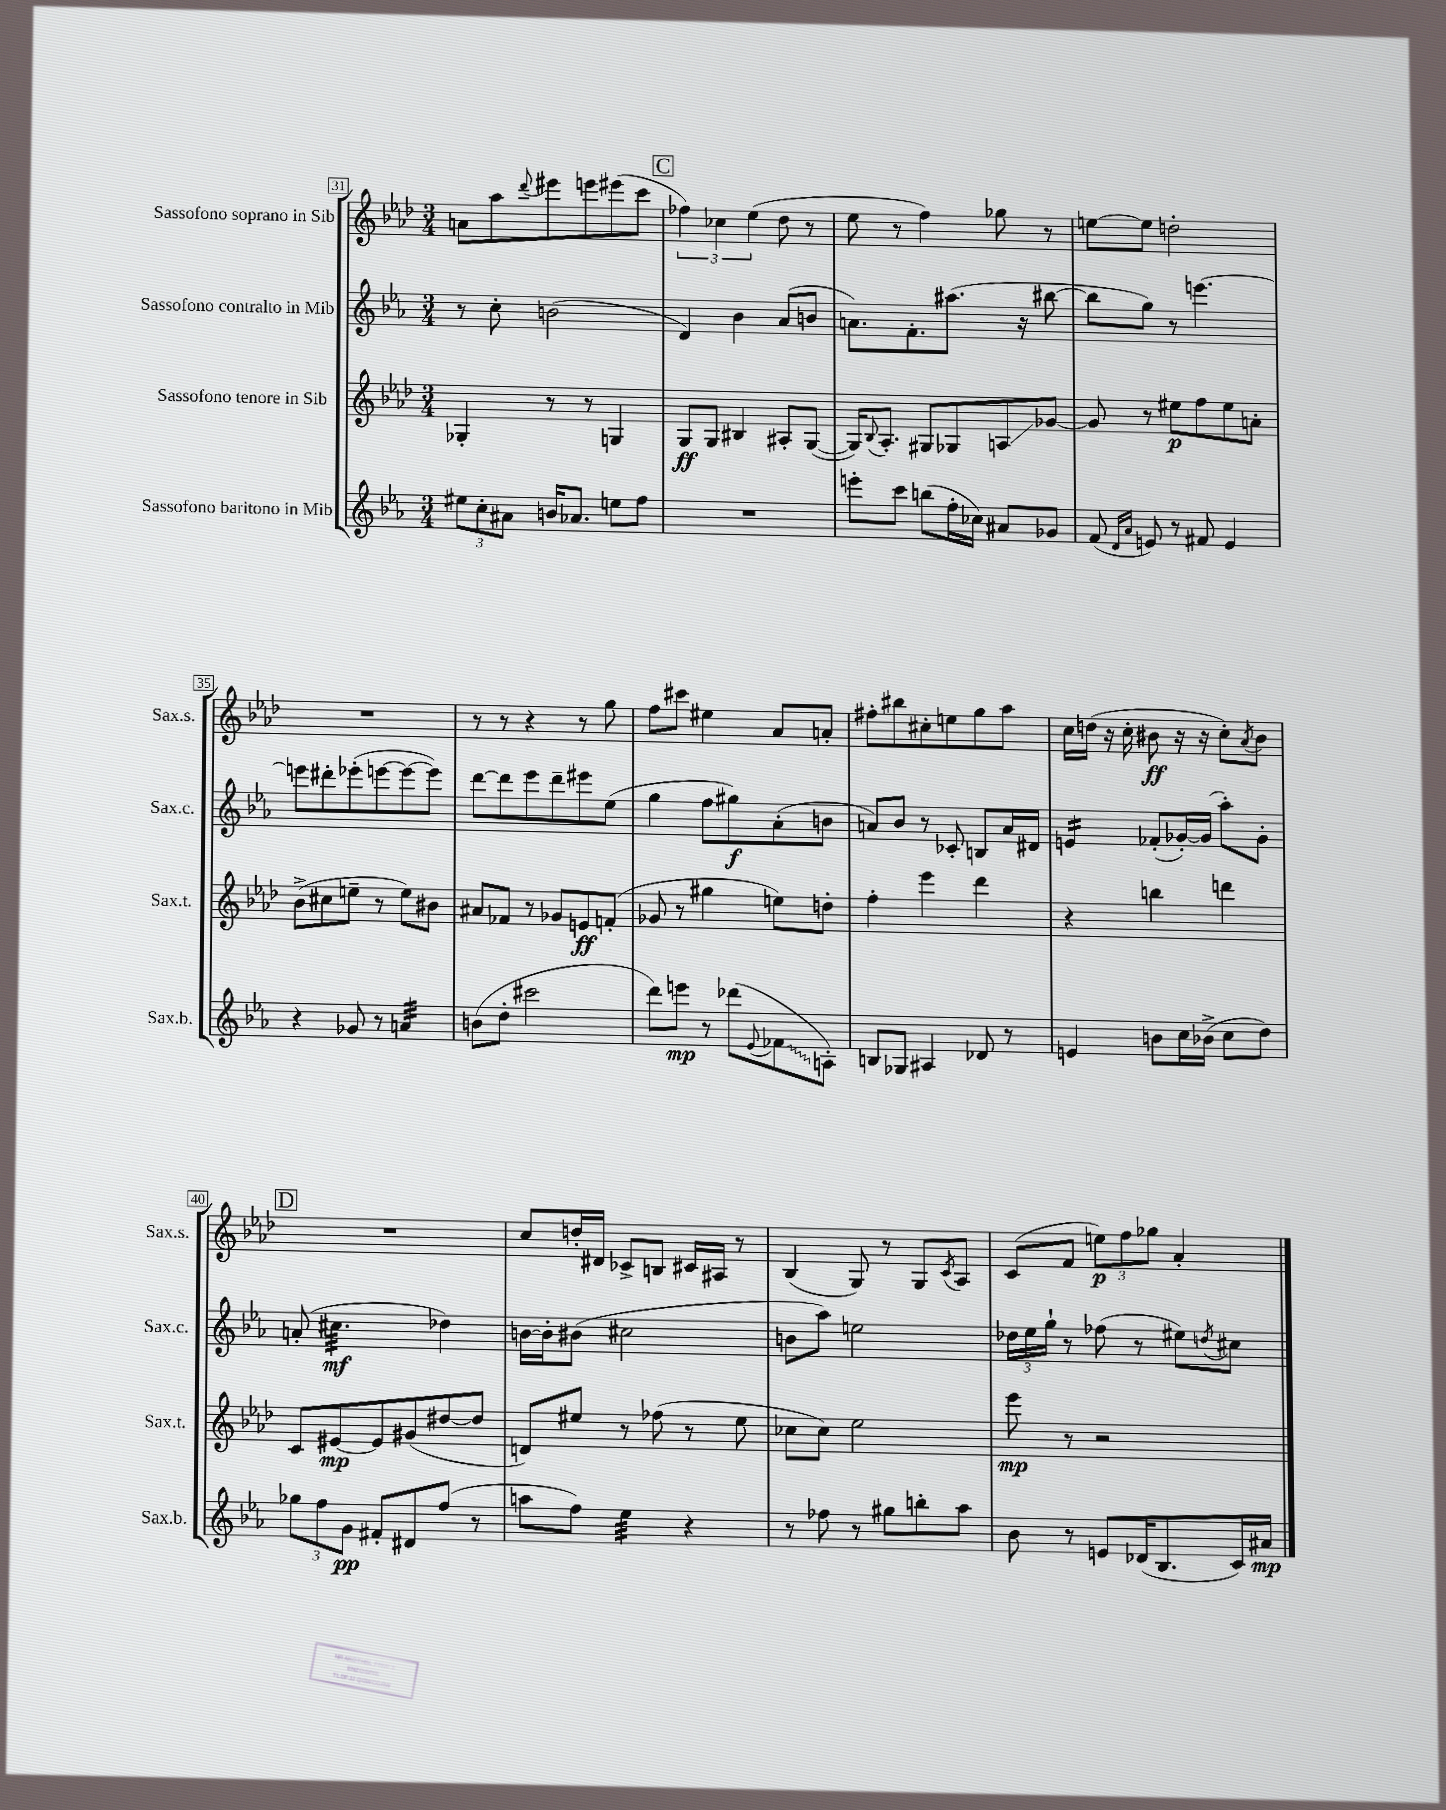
<<
\new StaffGroup <<
\new Staff = "s0" \with { instrumentName = "Sassofono soprano in Sib" shortInstrumentName = "Sax.s." } {
    \clef treble \key aes \major \numericTimeSignature \time 3/4
    a'8 aes''8 \appoggiatura { des'''8 } eis'''8 e'''8 eis'''8( c'''8 |
    \mark \markup { \box "C" } \tuplet 3/2 { fes''4) ces''4 ees''4( } des''8 r8 |
    ees''8 r8 f''4) ges''8 r8 |
    e''8~ e''8 d''2-. |
    R2. |
    r8 r8 r4 r8 g''8 |
    f''8 cis'''8 eis''4 aes'8 a'8-. |
    fis''8-. bis''8 cis''8-. e''8 g''8 aes''8 |
    c''16 d''16( r16 c''16-. bis'8\ff r16 r16 c''8-.) \acciaccatura { aes'8 } bis'8 |
    \mark \markup { \box "D" } R2. |
    c''8 d''16-. dis'16 ces'8-> b8 cis'16 ais16 r8 |
    bes4( g8) r8 g8 \acciaccatura { c'8 } aes8 |
    c'8( f'8 \tuplet 3/2 { e''8\p) f''8 ges''8 } aes'4-. \bar "|." |
}
\new Staff = "s1" \with { instrumentName = "Sassofono contralto in Mib" shortInstrumentName = "Sax.c." } {
    \clef treble \key ees \major \numericTimeSignature \time 3/4
    r8 c''8-. b'2( |
    \mark \markup { \box "C" } d'4) bes'4 aes'8( b'8 |
    a'8.) f'8.-. ais''8.( r16 bis''8~ |
    bis''8 g''8) r8 e'''4.~ |
    e'''8 dis'''8-. ees'''8-.( e'''8~ e'''8~ e'''8) |
    d'''8~ d'''8 ees'''8 d'''8-- eis'''8 ees''8( |
    g''4 f''8 gis''8\f) aes'8-.( b'8 |
    a'8) bes'8 r8 ces'8-. b8 a'16 dis'16 |
    e'4:16 fes'8-.( ges'16~-.) ges'16( aes''8-.) ges'8-. |
    \mark \markup { \box "D" } a'8-.( cis''4.:32\mf des''4) |
    b'16~ b'16-. bis'8( cis''2 |
    b'8 aes''8) e''2 |
    \tuplet 3/2 { des''16 ees''16 g''16-! } r8 fes''8( r8 eis''8) \acciaccatura { d''8 } cis''8 \bar "|." |
}
\new Staff = "s2" \with { instrumentName = "Sassofono tenore in Sib" shortInstrumentName = "Sax.t." } {
    \clef treble \key aes \major \numericTimeSignature \time 3/4
    ges4-. r8 r8 g4 |
    \mark \markup { \box "C" } g8\ff g8 bis4 ais8-. g8~( |
    g16) \appoggiatura { bes8 } aes8.-. gis8 ges8 a8\glissando ges'8~ |
    ges'8 r8 eis''8\p f''8 eis''8 a'8-. |
    bes'8->( cis''8 e''8-- r8 e''8) bis'8 |
    ais'8 fes'8 r8 ges'8 e'8\ff f'8-.( |
    ges'8 r8 gis''4 e''8) d''8-. |
    f''4-. ees'''4 des'''4 |
    r4 b''4 d'''4 |
    \mark \markup { \box "D" } c'8 eis'8~\mp eis'8 gis'8( dis''8~ dis''8 |
    d'8) eis''8 r8 fes''8( r8 eis''8 |
    ces''8 ces''8) ees''2 |
    ees'''8\mp r8 r2 \bar "|." |
}
\new Staff = "s3" \with { instrumentName = "Sassofono baritono in Mib" shortInstrumentName = "Sax.b." } {
    \clef treble \key ees \major \numericTimeSignature \time 3/4
    \tuplet 3/2 { eis''8 c''8-. ais'8 } b'16 aes'8. e''8 f''8 |
    \mark \markup { \box "C" } R2. |
    e'''8-. c'''8 b''8( f''16-. ces''16) ais'8 ges'8 |
    f'8( \grace { d'16 aes'16 } e'8) r8 fis'8 e'4 |
    r4 ges'8 r8 a'4:32 |
    b'8( d''8-. cis'''2 |
    d'''8) e'''8\mp r8 des'''8( \appoggiatura { ees'8 } \once \override Glissando.style = #'zigzag fes'8\glissando a8-.) |
    b8 ges8 ais4 des'8 r8 |
    e'4 b'8 c''16 bes'16->( c''8 d''8) |
    \mark \markup { \box "D" } \tuplet 3/2 { ges''8 f''8 g'8\pp } fis'8-. dis'8 f''8( r8 |
    a''8 f''8) ees''4:32 r4 |
    r8 fes''8 r8 gis''8 b''8-. aes''8 |
    bes'8 r8 e'8 des'16( bes8. c'16) ais'16\mp \bar "|." |
}
>>
>>
\layout { \context { \Score currentBarNumber = #31 \override BarNumber.stencil = #(make-stencil-boxer 0.1 0.3 ly:text-interface::print) } }
